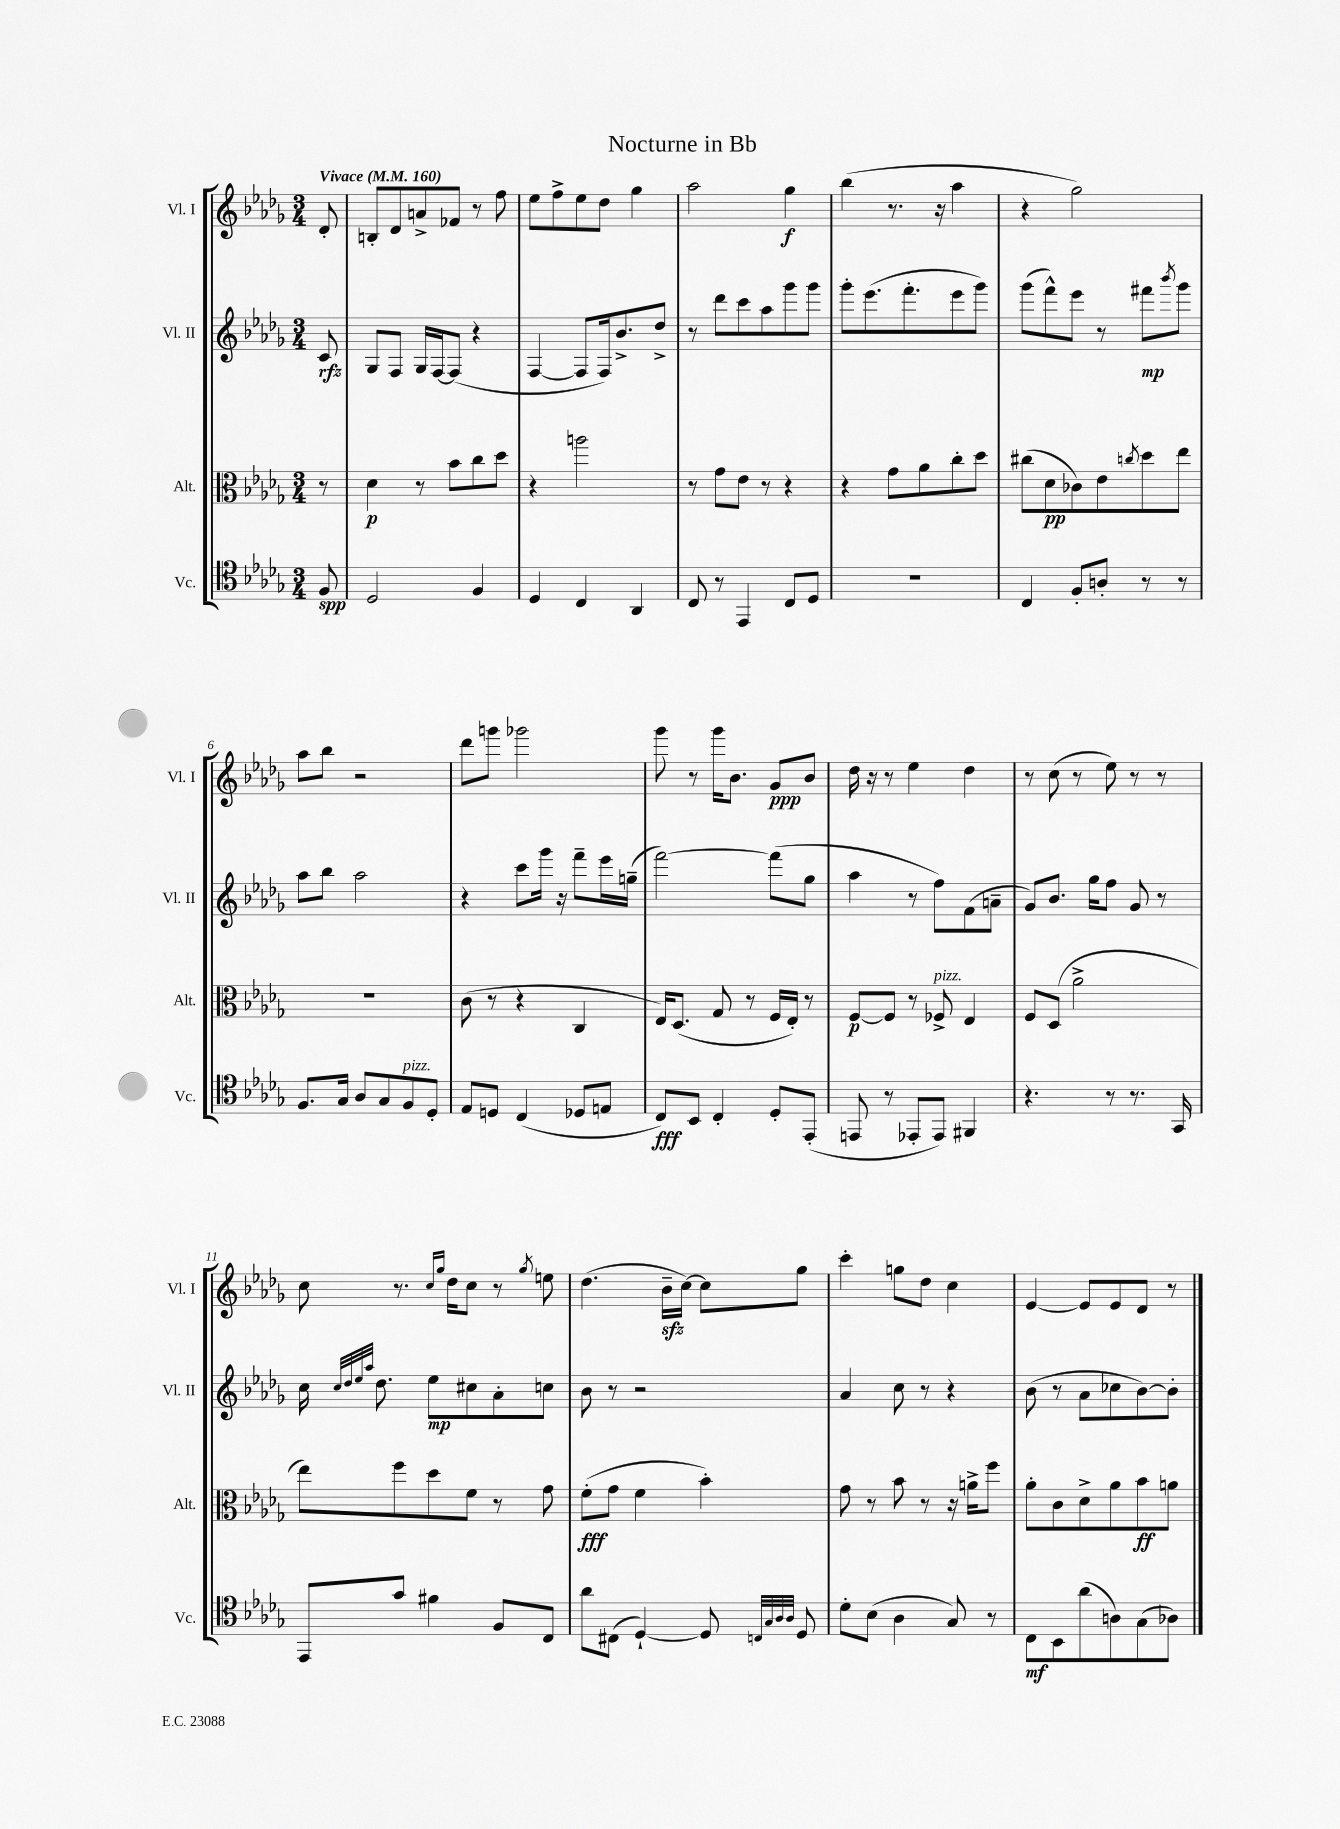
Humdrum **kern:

**kern	**dynam	**kern	**dynam	**kern	**dynam	**kern	**dynam
*part4	*part4	*part3	*part3	*part2	*part2	*part1	*part1
*staff4	*staff4	*staff3	*staff3	*staff2	*staff2	*staff1	*staff1
*I"Vc.	*	*I"Alt.	*	*I"Vl. II	*	*I"Vl. I	*
*I'Vc.	*	*I'Alt.	*	*I'Vl. II	*	*I'Vl. I	*
*clefC4	*	*clefC3	*	*clefG2	*	*clefG2	*
*k[b-e-a-d-g-]	*	*k[b-e-a-d-g-]	*	*k[b-e-a-d-g-]	*	*k[b-e-a-d-g-]	*
*M3/4	*	*M3/4	*	*M3/4	*	*M3/4	*
*MM160	*	*MM160	*	*MM160	*	*MM160	*
=	=	=	=	=	=	=	=
!	!	!	!	!	!	!LO:TX:a:B:t=Vivace	!
8F/	spp	8r	.	8c/	rfz	8d-'/	.
=1	=1	=1	=1	=1	=1	=1	=1
2D-/	.	4d-\	p	8G-/L	.	8Bn'/L	.
.	.	.	.	8F/J	.	8d-/	.
.	.	8r	.	16G-/LL	.	8an^/	.
.	.	.	.	[16F/J	.	.	.
.	.	8b-\L	.	(8F/J]	.	8f-X/J	.
4F/	.	8cc\	.	4r	.	8r	.
.	.	8dd-\J	.	.	.	8ff\	.
=2	=2	=2	=2	=2	=2	=2	=2
4D-/	.	4r	.	[4F/	.	8ee-\L	.
.	.	.	.	.	.	8ff^\	.
4C/	.	2aan\	.	8F/L]	.	8ee-\	.
.	.	.	.	16F/k)	.	8dd-\J	.
.	.	.	.	8.b-^/	.	.	.
4AA-/	.	.	.	.	.	4gg-\	.
.	.	.	.	8dd-^/J	.	.	.
=3	=3	=3	=3	=3	=3	=3	=3
8C/	.	8r	.	8r	.	2aa-\	.
8r	.	8g-\L	.	8ddd-\L	.	.	.
4EE-/	.	8e-\J	.	8ccc\	.	.	.
.	.	8r	.	8aa-\	.	.	.
8C/L	.	4r	.	8ggg-\	.	4gg-\	f
8D-/J	.	.	.	8ggg-\J	.	.	.
=4	=4	=4	=4	=4	=4	=4	=4
2.r	.	4r	.	8ggg-'\L	.	(4bb-\	.
.	.	.	.	(8.eee-\	.	.	.
.	.	8g-\L	.	.	.	8.r	.
.	.	.	.	8.fff'\	.	.	.
.	.	8a-\	.	.	.	.	.
.	.	.	.	.	.	16r	.
.	.	8cc'\	.	8eee-\	.	4aa-\	.
.	.	8dd-\J	.	8ggg-\J)	.	.	.
=5	=5	=5	=5	=5	=5	=5	=5
4C/	.	(8cc#X\L	.	(8ggg-\L	.	4r	.
.	.	8d-\	pp	8fff^^\)	.	.	.
8F'/L	.	8c-X\)	.	8eee-\J	.	2gg-\)	.
8An'/J	.	8e-\	.	8r	.	.	.
.	.	8qccn/	.	.	.	.	.
8r	.	8dd-\	.	8fff#X\L	mp	.	.
.	.	.	.	8qbbb-/	.	.	.
8r	.	8ee-\J	.	8ggg-\J	.	.	.
!!LO:LB:g=z
=6	=6	=6	=6	=6	=6	=6	=6
8.F/L	.	2.r	.	8aa-\L	.	8aa-\L	.
.	.	.	.	8bb-\J	.	8bb-\J	.
16G-/Jk	.	.	.	.	.	.	.
8A-/L	.	.	.	2aa-\	.	2r	.
8G-/	.	.	.	.	.	.	.
!LO:TX:a:i:t=pizz.	!	!	!	!	!	!	!
8F/	.	.	.	.	.	.	.
8D-'/J	.	.	.	.	.	.	.
=7	=7	=7	=7	=7	=7	=7	=7
8E-/L	.	(8c\	.	4r	.	8ddd-\L	.
8Dn/J	.	8r	.	.	.	8gggn\J	.
(4C/	.	4r	.	8ccc\L	.	2ggg-X\	.
.	.	.	.	16ggg-\Jk	.	.	.
.	.	.	.	16r	.	.	.
8D-X/L	.	4C/	.	8fff~\L	.	.	.
8En/J	.	.	.	16eee-\L	.	.	.
.	.	.	.	(16ggn~\JJ	.	.	.
=8	=8	=8	=8	=8	=8	=8	=8
8C/L)	fff	16E-/KL)	.	[2fff\)	.	8ggg-\	.
.	.	(8.D-/J	.	.	.	.	.
8BB-/J	.	.	.	.	.	8r	.
4C'/	.	8G-/	.	.	.	16ggg-\KL	.
.	.	.	.	.	.	8.b-\J	.
.	.	8r	.	.	.	.	.
8D-'/L	.	16F/LL	.	(8fff\L]	.	8g-/L	ppp
.	.	16E-'/JJ)	.	.	.	.	.
(8EE-'/J	.	8r	.	8gg-\J	.	8b-/J	.
=9	=9	=9	=9	=9	=9	=9	=9
8EEn/	.	[8F/L	p	4aa-\	.	16dd-\	.
.	.	.	.	.	.	16r	.
8r	.	8F/J]	.	.	.	8r	.
8EE-X'/L	.	8r	.	8r	.	4ee-\	.
!	!	!LO:TX:a:i:t=pizz.	!	!	!	!	!
8EE-/J)	.	8F-X^/	.	8ff\L)	.	.	.
4FF#X/	.	4E-/	.	(8f\	.	4dd-\	.
.	.	.	.	8an~\J	.	.	.
=10	=10	=10	=10	=10	=10	=10	=10
4.r	.	8F/L	.	8g-/L)	.	8r	.
.	.	(8D-/J	.	8.b-/J	.	(8cc\	.
.	.	2a-^\	.	.	.	8r	.
.	.	.	.	16gg-\KL	.	.	.
8r	.	.	.	8ff\J	.	8ee-\)	.
8.r	.	.	.	8g-/	.	8r	.
.	.	.	.	8r	.	8r	.
16GG-/	.	.	.	.	.	.	.
!!LO:LB:g=z
=11	=11	=11	=11	=11	=11	=11	=11
8EE-/L	.	8ee-\L)	.	16cc\	.	8cc\	.
.	.	.	.	32qqcc/LLL	.	.	.
.	.	.	.	32qqdd-/	.	.	.
.	.	.	.	32qqee-/	.	.	.
.	.	.	.	32qqaa-/JJJ	.	.	.
.	.	.	.	8.dd-\	.	.	.
8g-/J	.	8ff\	.	.	.	8.r	.
4f#X\	.	8dd-\	.	8ee-\L	mp	.	.
.	.	.	.	.	.	16qqcc/LL	.
.	.	.	.	.	.	16qqgg-/JJ	.
.	.	.	.	.	.	16dd-\KL	.
.	.	8f\J	.	8cc#X\	.	8cc\J	.
8F/L	.	8r	.	8a-'\	.	8r	.
.	.	.	.	.	.	8qgg-/	.
8C/J	.	8g-\	.	8ccn\J	.	8een\	.
=12	=12	=12	=12	=12	=12	=12	=12
8a-\L	.	(8f'\L	fff	8b-\	.	(4.dd-\	.
(8C#X\J	.	8g-\J	.	8r	.	.	.
[4D-`/)	.	4f\	.	2r	.	.	.
.	.	.	.	.	.	16b-zz~\LL	.
.	.	.	.	.	.	[16cc\JJ)	.
8D-/]	.	4b-'\)	.	.	.	8cc\L]	.
32qqCn/LLL	.	.	.	.	.	.	.
32qqG-/	.	.	.	.	.	.	.
32qqA-/	.	.	.	.	.	.	.
32qqA-/JJJ	.	.	.	.	.	.	.
8D-/	.	.	.	.	.	8gg-\J	.
=13	=13	=13	=13	=13	=13	=13	=13
8d-'\L	.	8g-\	.	4a-/	.	4ccc'\	.
(8B-\J	.	8r	.	.	.	.	.
4A-\	.	8b-\	.	8cc\	.	8ggn\L	.
.	.	8r	.	8r	.	8dd-\J	.
8G-/)	.	16r	.	4r	.	4cc\	.
.	.	16an^\KL	.	.	.	.	.
8r	.	8ff\J	.	.	.	.	.
=14	=14	=14	=14	=14	=14	=14	=14
8C\L	mf	8a-'\L	.	(8b-\	.	[4e-/	.
8BB-\	.	8c\	.	8r	.	.	.
(8a-\	.	8d-^\	.	8a-\L	.	8e-/L]	.
8An\)	.	8a-\	.	8cc-X\	.	8e-/	.
(8G-\	.	8b-\	ff	[8b-\)	.	8d-/J	.
8A-X\J)	.	8an\J	.	8b-'\J]	.	8r	.
==	==	==	==	==	==	==	==
*-	*-	*-	*-	*-	*-	*-	*-
